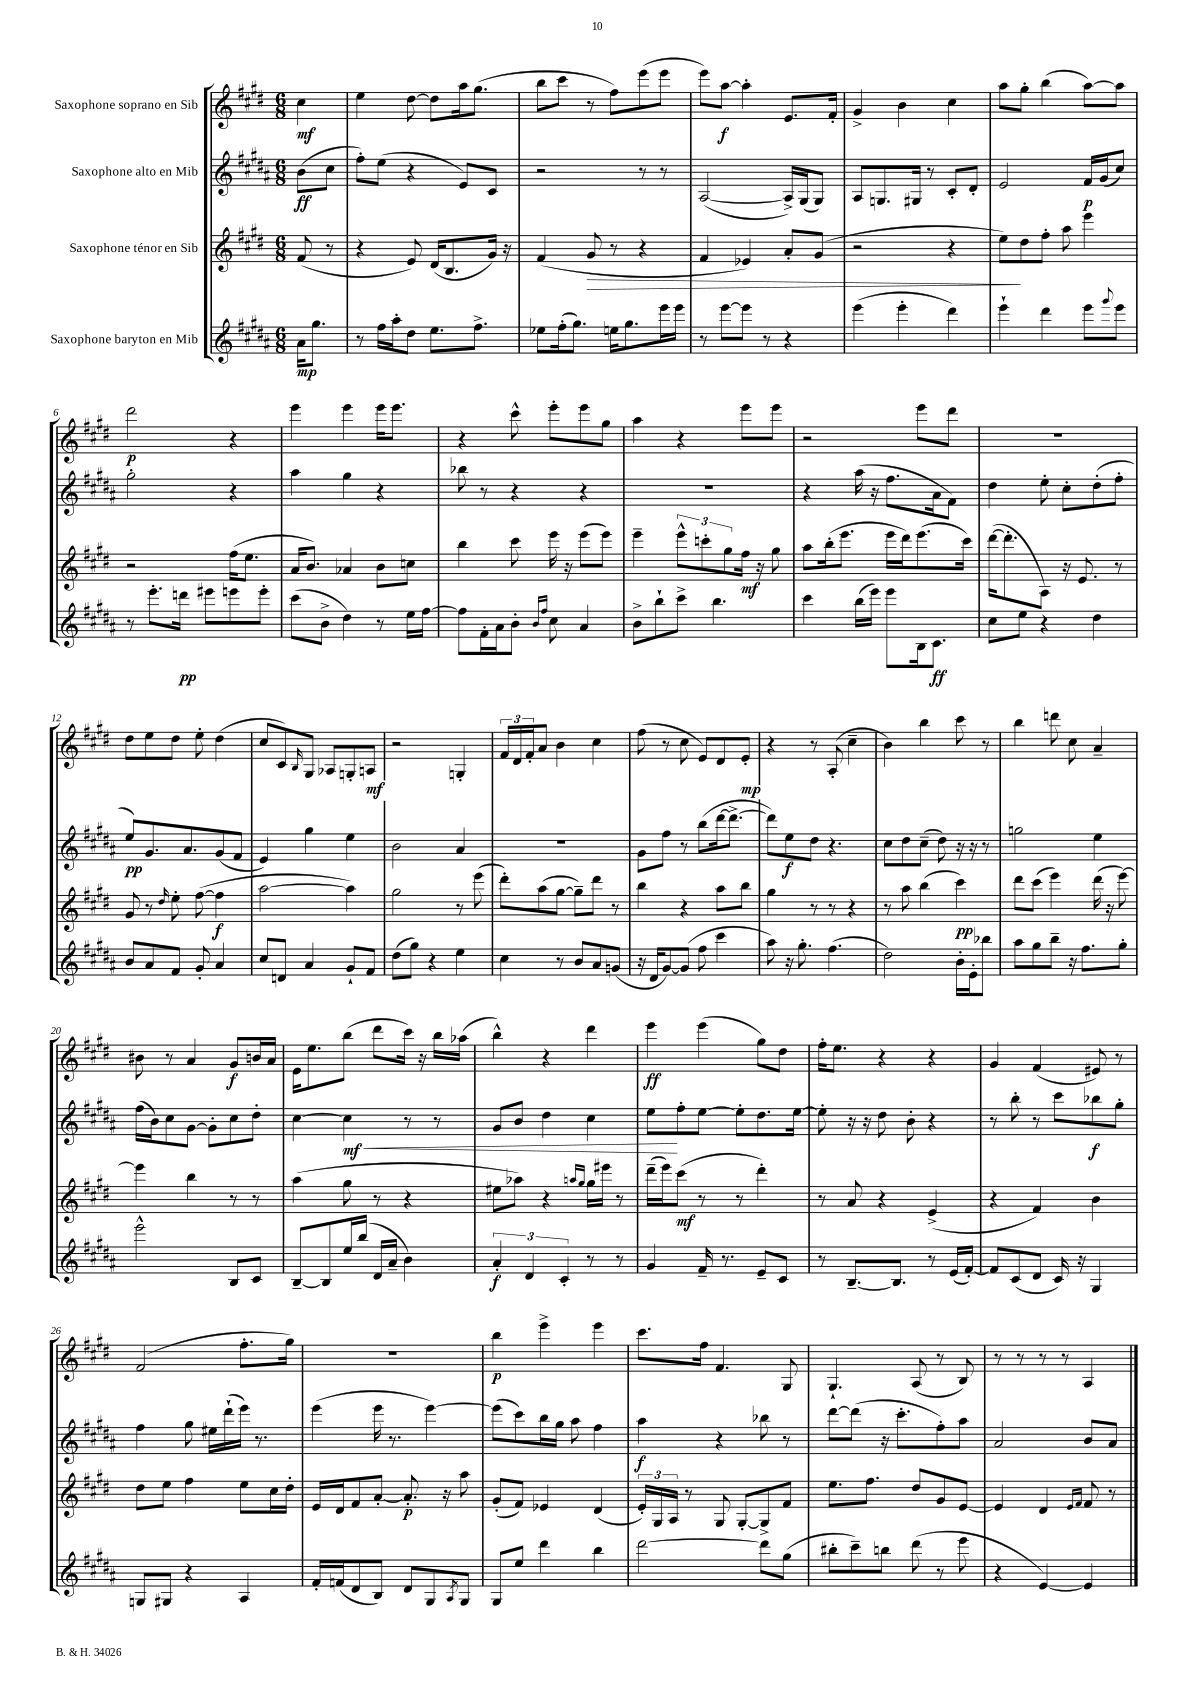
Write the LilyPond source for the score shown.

<<
\new StaffGroup <<
\new Staff = "s0" \with { instrumentName = "Saxophone soprano en Sib" } {
    \clef treble \key e \major \numericTimeSignature \time 6/8 \partial 4
    cis''4\mf |
    e''4 dis''8~ dis''8 a''16 gis''8.( |
    b''8 cis'''8 r8 fis''8) e'''8( e'''8 |
    e'''8) a''8~\f a''4-. e'8. fis'16-. |
    gis'4-> b'4 cis''4 |
    a''8 gis''8-. b''4( a''8~) a''8 |
    dis'''2\p r4 |
    e'''4 e'''4 e'''16 e'''8. |
    r4 cis'''8-^ e'''8-. e'''8 gis''8 |
    a''4 r4 e'''8 e'''8 |
    r2 e'''8 dis'''8 |
    R2. |
    dis''8 e''8 dis''8 e''8-. dis''4( |
    cis''8 cis'8) \grace { b16 } gis8 aes8 g8-. a8\mf |
    r2 g4-. |
    \tuplet 3/2 { fis'16 dis'16 fis'16-. } a'8 b'4 cis''4 |
    fis''8( r8 cis''8 e'8) dis'8 e'8-.\mp |
    r4 r8 a8-.( cis''4-- |
    b'4) b''4 cis'''8 r8 |
    b''4 d'''8 cis''8 a'4-- |
    bis'8 r8 a'4 gis'8\f b'16 a'16 |
    e'16 e''8. b''8( dis'''8 cis'''16) r16 b''16 aes''16( |
    b''4-^) r4 dis'''4 |
    e'''4\ff e'''4( gis''8) dis''8 |
    fis''16-. e''8. r4 r4 |
    gis'4 fis'4( eis'8) r8 |
    fis'2( fis''8.-. gis''16) |
    R2. |
    b''4\p e'''4-> e'''4 |
    cis'''8. fis''16 fis'4. gis8 |
    gis4.-! a8( r8 b8) |
    r8 r8 r8 r8 a4 \bar "|." |
}
\new Staff = "s1" \with { instrumentName = "Saxophone alto en Mib" } {
    \clef treble \key b \major \numericTimeSignature \time 6/8 \partial 4
    b'8\ff( cis''8 |
    fis''8-.) e''8( r4 e'8) cis'8 |
    r2 r8 r8 |
    ais2~( ais16->) gis16( gis8) |
    ais8 g8. gis16 r8 cis'8-. dis'8-. |
    e'2 fis'16\p gis'16( cis''8) |
    gis''2-. r4 |
    ais''4 gis''4 r4 |
    bes''8 r8 r4 r4 |
    R2. |
    r4 ais''16( r16 fis''8. ais'16 fis'8) |
    dis''4 e''8-. cis''8-. dis''8-.( fis''8-. |
    e''8\pp) gis'8. ais'8. gis'8( fis'8 |
    e'4) gis''4 e''4 |
    b'2 ais'4 |
    R2. |
    gis'8 fis''8 r8 b''8( dis'''16~ dis'''8.~-> |
    dis'''8) e''8\f dis''8 r4. |
    cis''8 dis''8 cis''8--( dis''8) r16 r16 r8 |
    g''2 e''4 |
    fis''16( b'16) cis''8 gis'8~ gis'8-. cis''8 dis''8-. |
    cis''4~ cis''4\mf\< r8 r8 |
    gis'8 b'8 dis''4 cis''4 |
    e''8\! fis''8-. e''8~ e''8-. dis''8. e''16~ |
    e''8-. r16 r16 dis''8 b'8-. r4 |
    r8 b''8-. r8 cis'''8 bes''8\f gis''8-. |
    fis''4 gis''8 eis''16 dis'''16-!( e'''16) r8. |
    e'''4( e'''16 r8. e'''4~) |
    e'''8( cis'''8) b''16 gis''16 ais''8 fis''4 |
    ais''4\f r4 bes''8 r8 |
    dis'''8~ dis'''8( r16 cis'''8.-. fis''8-.) ais''8 |
    ais'2 b'8 ais'8 \bar "|." |
}
\new Staff = "s2" \with { instrumentName = "Saxophone ténor en Sib" } {
    \clef treble \key e \major \numericTimeSignature \time 6/8 \partial 4
    fis'8( r8 |
    r4 e'8) dis'16( b8. gis'16) r16 |
    fis'4( gis'8\> r8 r4 |
    fis'4 ees'4) a'8-. gis'8( |
    r2 r4 |
    e''8\!) dis''8 fis''8-. a''8 e'''4 |
    r2 fis''16( e''8. |
    a'16 b'8.) aes'4 b'8 c''8 |
    b''4 cis'''8 e'''16 r16 e'''8( e'''8) |
    e'''4-- \tuplet 3/2 { e'''8-^ c'''8-. gis''8 } fis''16\mf r16 gis''8 |
    a''8 b''16-.( e'''8. e'''16 dis'''16) e'''8.( cis'''16) |
    dis'''16~( dis'''8.-. a8) r16 e'8. r8 |
    gis'8 r8 \grace { dis''16 } e''8-. fis''8~( fis''4\f |
    a''2~ a''4) |
    gis''2 r8 e'''8( |
    dis'''8-.) a''8( gis''8~ gis''8--) dis'''8 r8 |
    b''4 r4 a''8 b''8 |
    gis''4 r8 r8 r4 |
    r8 a''8 b''4( cis'''4\pp) |
    dis'''8 cis'''8( e'''4) dis'''16( r16 e'''8~) |
    e'''4 b''4 r8 r8 |
    a''4( gis''8 r8 r4 |
    eis''8 aes''8) r4 \grace { a''16 gis''16 } gis''16 eis'''16 r8 |
    dis'''16--( e'''16) cis'''8\mf( r8 r8 dis'''4-.) |
    r8 a'8 r4 e'4->( |
    r4 fis'4) b'4 |
    dis''8 e''8 fis''4 e''8 cis''16 dis''16-. |
    e'16 dis'16 fis'8 a'8~-. a'8.-.\p r16 a''8 |
    gis'8-.( fis'8) ees'4 dis'4( |
    \tuplet 3/2 { e'16-.) gis16 a16 } r8 gis8 gis8~-. gis8-> fis'8 |
    e''8. fis''8. dis''8 gis'8 e'8~ |
    e'4 dis'4 \grace { e'16 fis'16 } fis'8 r8 \bar "|." |
}
\new Staff = "s3" \with { instrumentName = "Saxophone baryton en Mib" } {
    \clef treble \key b \major \numericTimeSignature \time 6/8 \partial 4
    ais'16\mp gis''8. |
    r8 fis''16 ais''16-. dis''8 e''8. fis''8.-> |
    ees''8 fis''16-.( gis''8.) e''16 gis''8. e'''16 e'''16 |
    r8 e'''8~ e'''8 r8 r4 |
    e'''4( e'''4-. dis'''4) |
    e'''4-! dis'''4 e'''8 \appoggiatura { gis'''8 } e'''8 |
    r8 e'''8.-. d'''16\pp eis'''8 e'''8 e'''8-. |
    cis'''8( b'8-> dis''4) r8 e''16 fis''16~ |
    fis''8 fis'16-. ais'16 b'8-. \grace { b'16 fis''16 } cis''8 ais'4 |
    b'8-> b''8-! cis'''8-> b''4. |
    cis'''4 b''16( e'''16) e'''8 b16 cis'8.\ff |
    cis''8 e''8 r4 dis''4 |
    b'8 ais'8 fis'8 gis'8-. ais'4 |
    cis''8 d'8 ais'4 gis'8-! fis'8 |
    dis''8( gis''8) r4 e''4 |
    cis''4 r8 b'8 ais'8 g'8( |
    r16 dis'16 gis'8~) gis'8( fis''8 cis'''4 |
    ais''8) r16 gis''8.-. fis''4.( |
    dis''2) b'16-. e'16-. bes''8 |
    ais''8 gis''8 b''8-- r16 fis''8. gis''8-. |
    e'''2-^ b8 cis'8 |
    b8~-- b8 e''16 b''16( dis'16 ais'16-- b'4) |
    \tuplet 3/2 { ais'4-.\f dis'4 cis'4-. } r8 r8 |
    gis'4 fis'16-- r8. e'8-- cis'8 |
    r8 b8.~-- b8. r8 e'16( fis'16~-.) |
    fis'8 cis'8( dis'8 cis'16) r16 gis4 |
    g8 gis8 r4 ais4 |
    fis'16-. f'16( dis'8 b8) dis'8 gis8 \acciaccatura { ais8 } gis8 |
    gis8 e''8 dis'''4 b''4 |
    dis'''2~ dis'''8 gis''8( |
    bis''8-. cis'''8--) b''8 dis'''8( r8 e'''8 |
    r4 e'4~) e'4 \bar "|." |
}
>>
>>
